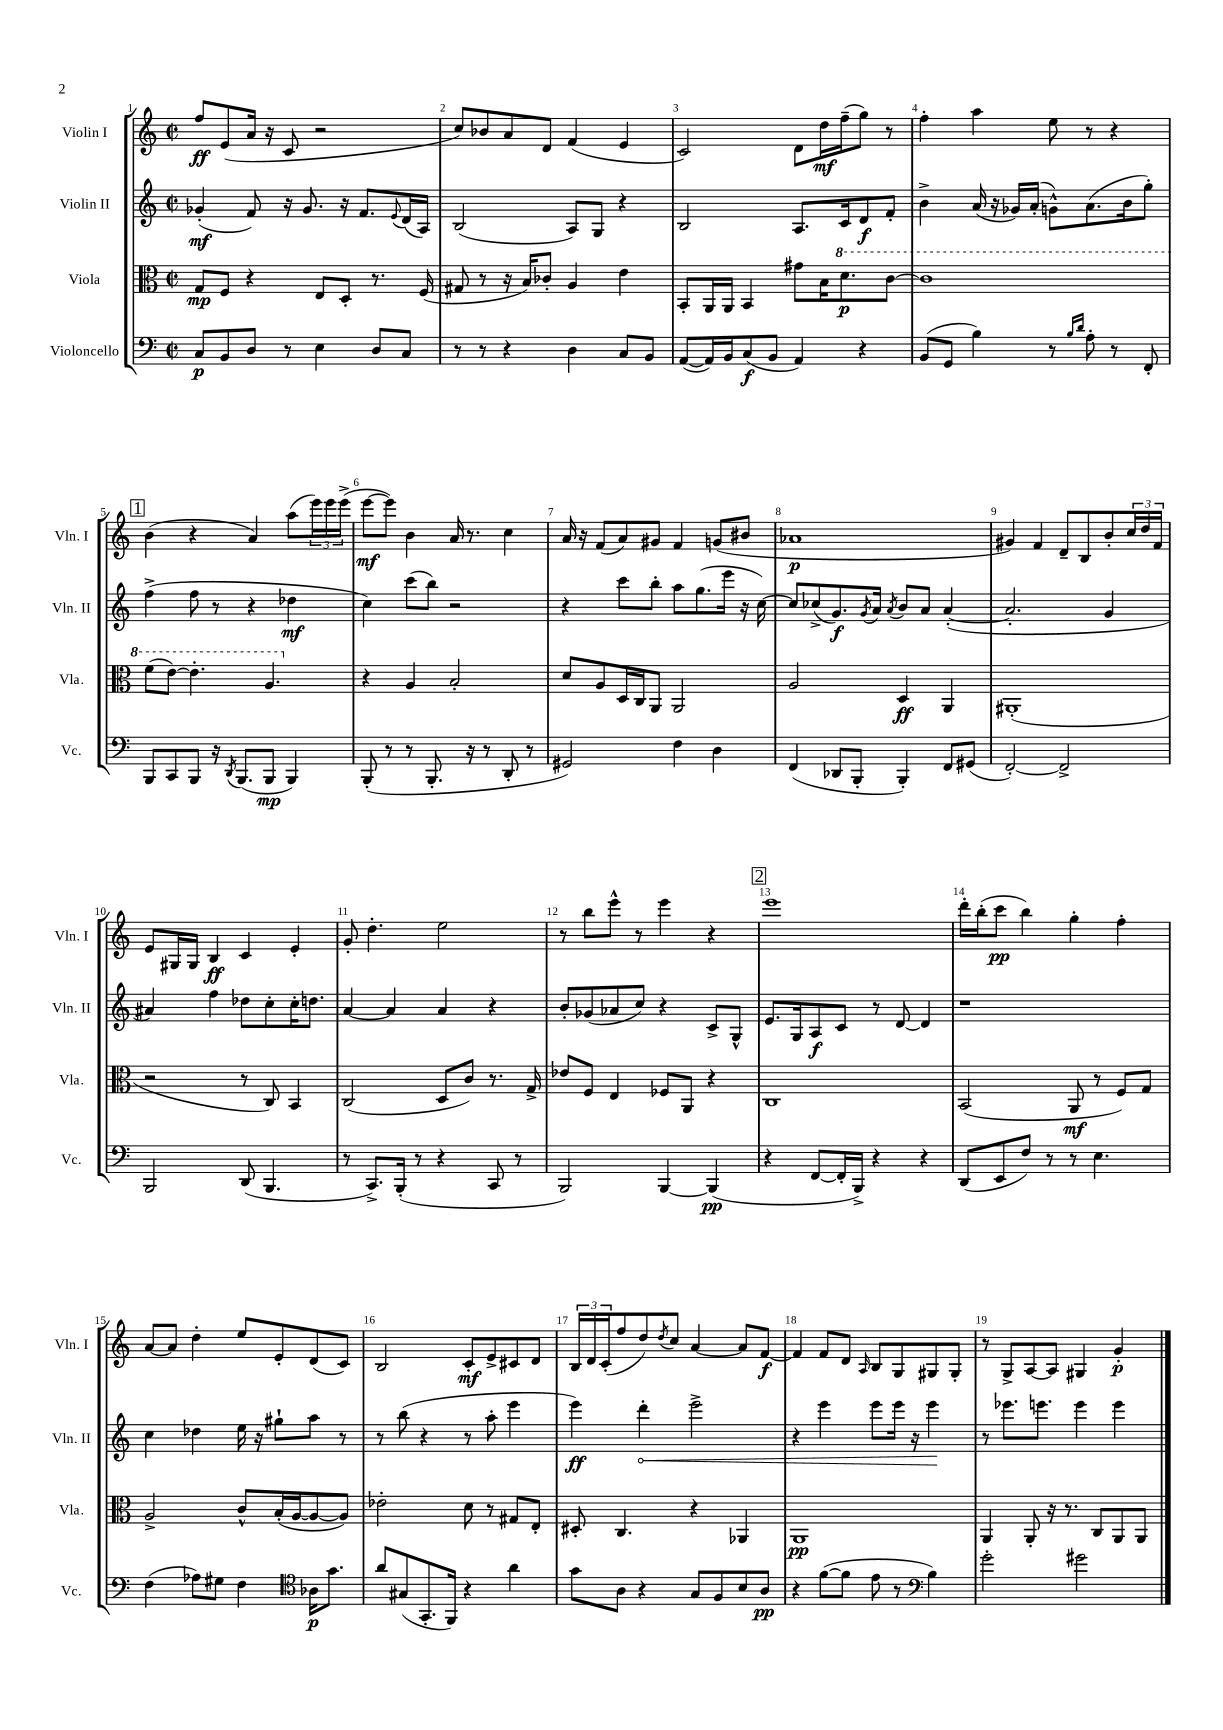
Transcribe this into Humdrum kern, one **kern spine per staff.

**kern	**dynam	**kern	**dynam	**kern	**dynam	**kern	**dynam
*part4	*part4	*part3	*part3	*part2	*part2	*part1	*part1
*staff4	*staff4	*staff3	*staff3	*staff2	*staff2	*staff1	*staff1
*I"Violoncello	*	*I"Viola	*	*I"Violin II	*	*I"Violin I	*
*I'Vc.	*	*I'Vla.	*	*I'Vln. II	*	*I'Vln. I	*
*clefF4	*	*clefC3	*	*clefG2	*	*clefG2	*
*k[]	*	*k[]	*	*k[]	*	*k[]	*
*M2/2	*	*M2/2	*	*M2/2	*	*M2/2	*
*met(c|)	*	*met(c|)	*	*met(c|)	*	*met(c|)	*
=1	=1	=1	=1	=1	=1	=1	=1
8C/L	p	8G/L	mp	(4g-X'/	mf	8ff/L	ff
8BB/	.	8F/J	.	.	.	(8e/	.
8D/J	.	4r	.	8f/)	.	16a/Jk	.
.	.	.	.	.	.	16r	.
8r	.	.	.	16r	.	8c/	.
.	.	.	.	8.g-/	.	.	.
4E\	.	8E/L	.	.	.	2r	.
.	.	8D'/J	.	16r	.	.	.
.	.	.	.	8.f/L	.	.	.
8D/L	.	8.r	.	.	.	.	.
.	.	.	.	8qqe/	.	.	.
8C/J	.	.	.	(16d/L	.	.	.
.	.	(16F/	.	16A/JJ)	.	.	.
=2	=2	=2	=2	=2	=2	=2	=2
8r	.	8G#X/	.	(2B/	.	8cc/L)	.
8r	.	8r	.	.	.	8b-X/	.
4r	.	16r	.	.	.	8a/	.
.	.	16B/KL)	.	.	.	.	.
.	.	8c-X'/J	.	.	.	8d/J	.
4D\	.	4A/	.	8A/L)	.	(4f/	.
.	.	.	.	8G/J	.	.	.
8C/L	.	4e\	.	4r	.	4e/	.
8BB/J	.	.	.	.	.	.	.
=3	=3	=3	=3	=3	=3	=3	=3
([8AA/L	.	8BB'/L	.	2B/	.	2c/)	.
16AA/L])	.	16AA/L	.	.	.	.	.
16BB/J	.	16AA/JJ	.	.	.	.	.
(8C/	f	4BB/	.	.	.	.	.
8BB/J	.	.	.	.	.	.	.
4AA/)	.	8g#X\L	.	8.A/L	.	8d\L	.
.	.	16B\K	.	.	.	16dd\L	mf
*	*	*8va	*	*	*	*	*
.	.	8.dd\	p	16c/k	.	(16ff~\J	.
4r	.	.	.	8d/	f	8gg\J)	.
.	.	[8cc\J	.	8f'/J	.	8r	.
=4	=4	=4	=4	=4	=4	=4	=4
(8BB/L	.	1cc]	.	4b^\	.	4ff'\	.
8GG/J	.	.	.	.	.	.	.
4B\)	.	.	.	(16a/	.	4aa\	.
.	.	.	.	16r	.	.	.
.	.	.	.	16g-X/LL)	.	.	.
.	.	.	.	(16a'/JJ	.	.	.
8r	.	.	.	8gn^^\L)	.	8ee\	.
16qqB/LL	.	.	.	.	.	.	.
16qqd/JJ	.	.	.	.	.	.	.
8A'\	.	.	.	(8.a\	.	8r	.
8r	.	.	.	.	.	4r	.
.	.	.	.	16b\k	.	.	.
8FF'/	.	.	.	8gg'\J)	.	.	.
!!LO:LB:g=z
!!LO:REH:place=s1:t=1
=5	=5	=5	=5	=5	=5	=5	=5
8BBB/L	.	(8ff\L	.	(4ff^\	.	(4b\	.
8CC/	.	[8ee\J)	.	.	.	.	.
8BBB/J	.	4.ee'\]	.	8ff\	.	4r	.
16r	.	.	.	8r	.	.	.
8qDD/	.	.	.	.	.	.	.
(8.BBB/L	.	.	.	.	.	.	.
.	.	.	.	4r	.	4a/)	.
8BBB/J	mp	4.a/	.	.	.	.	.
4BBB/)	.	.	.	4dd-X\	mf	(8aa\L	.
.	.	.	.	.	.	24eee\L)	.
.	.	.	.	.	.	24eee\	.
.	.	.	.	.	.	(24eee^\JJ	.
=6	=6	=6	=6	=6	=6	=6	=6
*	*	*X8va	*	*	*	*	*
(8BBB'/	.	4r	.	4cc\)	.	[8eee\L	mf
8r	.	.	.	.	.	8eee\J])	.
8r	.	4A/	.	(8ccc\L	.	4b\	.
8.BBB'/	.	.	.	8bb\J)	.	.	.
.	.	2B'/	.	2r	.	16a/	.
16r	.	.	.	.	.	8.r	.
8r	.	.	.	.	.	.	.
8DD'/	.	.	.	.	.	4cc\	.
8r	.	.	.	.	.	.	.
=7	=7	=7	=7	=7	=7	=7	=7
2GG#X/)	.	8d/L	.	4r	.	16a/	.
.	.	.	.	.	.	16r	.
.	.	8A/	.	.	.	(8f/L	.
.	.	16D/L	.	8ccc\L	.	8a/)	.
.	.	16C/J	.	.	.	.	.
.	.	8AA/J	.	8bb'\J	.	8g#X/J	.
4F\	.	2AA/	.	8aa\L	.	4f/	.
.	.	.	.	(8.gg\	.	.	.
4D\	.	.	.	.	.	(8gn/L	.
.	.	.	.	16eee\Jk	.	.	.
.	.	.	.	16r	.	8b#X/J	.
.	.	.	.	[16cc\)	.	.	.
=8	=8	=8	=8	=8	=8	=8	=8
(4FF/	.	2A/	.	8cc/L]	.	1a-X	p
.	.	.	.	(8cc-X^/	.	.	.
8DD-X/L	.	.	.	8.g/)	f	.	.
8BBB'/J	.	.	.	.	.	.	.
.	.	.	.	8qg/	.	.	.
.	.	.	.	16a/Jk	.	.	.
.	.	.	.	8qa/	.	.	.
4BBB'/)	.	4D/	ff	8b/L	.	.	.
.	.	.	.	8a/J	.	.	.
8FF/L	.	4AA/	.	([4a'/	.	.	.
(8GG#X/J	.	.	.	.	.	.	.
=9	=9	=9	=9	=9	=9	=9	=9
[2FF'/)	.	(1AA#X'	.	2.a'/]	.	4g#X/)	.
.	.	.	.	.	.	4f/	.
2FF^/]	.	.	.	.	.	8d~/L	.
.	.	.	.	.	.	8B/	.
.	.	.	.	4g/	.	8b'/	.
.	.	.	.	.	.	24cc/L	.
.	.	.	.	.	.	24dd/	.
.	.	.	.	.	.	24f/JJ	.
!!LO:LB:g=z
=10	=10	=10	=10	=10	=10	=10	=10
2BBB/	.	2r	.	4a#X/)	.	8e/L	.
.	.	.	.	.	.	16G#X/L	.
.	.	.	.	.	.	16G#/JJ	.
.	.	.	.	4ff\	.	4B/	ff
(8DD/	.	8r	.	8dd-X\L	.	4c/	.
4.BBB/	.	8C/)	.	8cc'\	.	.	.
.	.	4BB/	.	16cc'\K	.	4e'/	.
.	.	.	.	8.ddn\J	.	.	.
=11	=11	=11	=11	=11	=11	=11	=11
8r	.	(2C/	.	[4a/	.	8g'/	.
8.CC^/L)	.	.	.	.	.	4.dd'\	.
.	.	.	.	4a/]	.	.	.
(16BBB'/Jk	.	.	.	.	.	.	.
8r	.	.	.	.	.	.	.
4r	.	8D/L	.	4a/	.	2ee\	.
.	.	8c/J)	.	.	.	.	.
8CC/	.	8.r	.	4r	.	.	.
8r	.	.	.	.	.	.	.
.	.	16G^/	.	.	.	.	.
=12	=12	=12	=12	=12	=12	=12	=12
2BBB/)	.	8e-X/L	.	8b'/L	.	8r	.
.	.	8F/J	.	(8g-X/	.	8bb\L	.
.	.	4E/	.	8a-X/	.	8eee^^\J	.
.	.	.	.	8cc/J)	.	8r	.
[4BBB/	.	8F-X/L	.	4r	.	4eee\	.
.	.	8AA/J	.	.	.	.	.
(4BBB/]	pp	4r	.	8c^/L	.	4r	.
.	.	.	.	8G^^/J	.	.	.
!!LO:REH:place=s1:t=2
=13	=13	=13	=13	=13	=13	=13	=13
4r	.	1C	.	8.e/L	.	1eee	.
.	.	.	.	16G/k	.	.	.
[8FF/L	.	.	.	8A/	f	.	.
16FF'/L]	.	.	.	8c/J	.	.	.
16BBB^/JJ)	.	.	.	.	.	.	.
4r	.	.	.	8r	.	.	.
.	.	.	.	[8d/	.	.	.
4r	.	.	.	4d/]	.	.	.
=14	=14	=14	=14	=14	=14	=14	=14
(8DD/L	.	(2BB/	.	1r	.	16ddd'\LL	.
.	.	.	.	.	.	(16bb'\J	.
8EE/	.	.	.	.	.	8ccc\J	pp
8F/J)	.	.	.	.	.	4bb\)	.
8r	.	.	.	.	.	.	.
8r	.	8AA/	mf	.	.	4gg'\	.
4.E\	.	8r	.	.	.	.	.
.	.	8F/L)	.	.	.	4ff'\	.
.	.	8G/J	.	.	.	.	.
!!LO:LB:g=z
=15	=15	=15	=15	=15	=15	=15	=15
(4F\	.	2A^/	.	4cc\	.	[8a/L	.
.	.	.	.	.	.	8a/J]	.
8A-X\L)	.	.	.	4dd-X\	.	4dd'\	.
8G#X\J	.	.	.	.	.	.	.
4F\	.	8c^^/L	.	16ee\	.	8ee/L	.
.	.	.	.	16r	.	.	.
.	.	(16B'/L	.	8gg#X`\L	.	8e'/	.
.	.	[16A/J	.	.	.	.	.
*clefC4	*	*	*	*	*	*	*
16A-X\KL	p	8A/_	.	8aa\J	.	(8d/	.
8.g\J	.	.	.	.	.	.	.
.	.	8A/J])	.	8r	.	8c/J)	.
=16	=16	=16	=16	=16	=16	=16	=16
8a/L	.	2e-X'\	.	8r	.	2B/	.
(8G#X/	.	.	.	(8bb\	.	.	.
8.GG'/	.	.	.	4r	.	.	.
16FF/Jk)	.	.	.	.	.	.	.
4r	.	8d\	.	8r	.	8c'/L	mf
.	.	8r	.	8aa'\	.	8e^/	.
4a\	.	8G#X/L	.	4eee\	.	8c#X/	.
.	.	8E'/J	.	.	.	8d/J	.
=17	=17	=17	=17	=17	=17	=17	=17
8g\L	.	8D#X'/	.	4eee\)	ff	24B/LL	.
.	.	.	.	.	.	24d/	.
.	.	.	.	.	.	(24c'/J	.
8A\J	.	4.C/	.	.	.	8ff/	.
!	!	!	!	!	!LO:HP:b	!	!
4r	.	.	.	4ddd'\	<	8dd/)	.
.	.	.	.	.	.	8qdd/	.
.	.	.	.	.	.	8cc/J	.
8G/L	.	4r	.	2eee^\	.	[4a/	.
8F/	.	.	.	.	.	.	.
8B/	.	4AA-X/	.	.	.	8a/L]	.
8A/J	pp	.	.	.	.	[8f/J	f
=18	=18	=18	=18	=18	=18	=18	=18
4r	.	1AA	pp	4r	.	4f/]	.
([8f\L	.	.	.	4eee\	.	8f/L	.
8f\J]	.	.	.	.	.	8d/J	.
.	.	.	.	.	.	16qqA/	.
8e\	.	.	.	8eee\L	.	8B/L	.
8r	.	.	.	16eee\Jk	.	8G/	.
.	.	.	.	16r	.	.	.
*clefF4	*	*	*	*	*	*	*
4B\)	.	.	.	4eee\	.	8G#X/	.
.	.	.	.	.	.	8G#'/J	.
.	.	.	.	.	[	.	.
=19	=19	=19	=19	=19	=19	=19	=19
2g'\	.	4AA/	.	8r	.	8r	.
.	.	.	.	8.eee-X\L	.	8G^/L	.
.	.	8AA'/	.	.	.	[8A/	.
.	.	.	.	8.eeen\J	.	.	.
.	.	16r	.	.	.	8A/J]	.
.	.	8.r	.	.	.	.	.
2g#X\	.	.	.	4eee\	.	4G#X/	.
.	.	8C/L	.	.	.	.	.
.	.	8AA/	.	4eee\	.	4g'/	p
.	.	8AA/J	.	.	.	.	.
==	==	==	==	==	==	==	==
*-	*-	*-	*-	*-	*-	*-	*-
